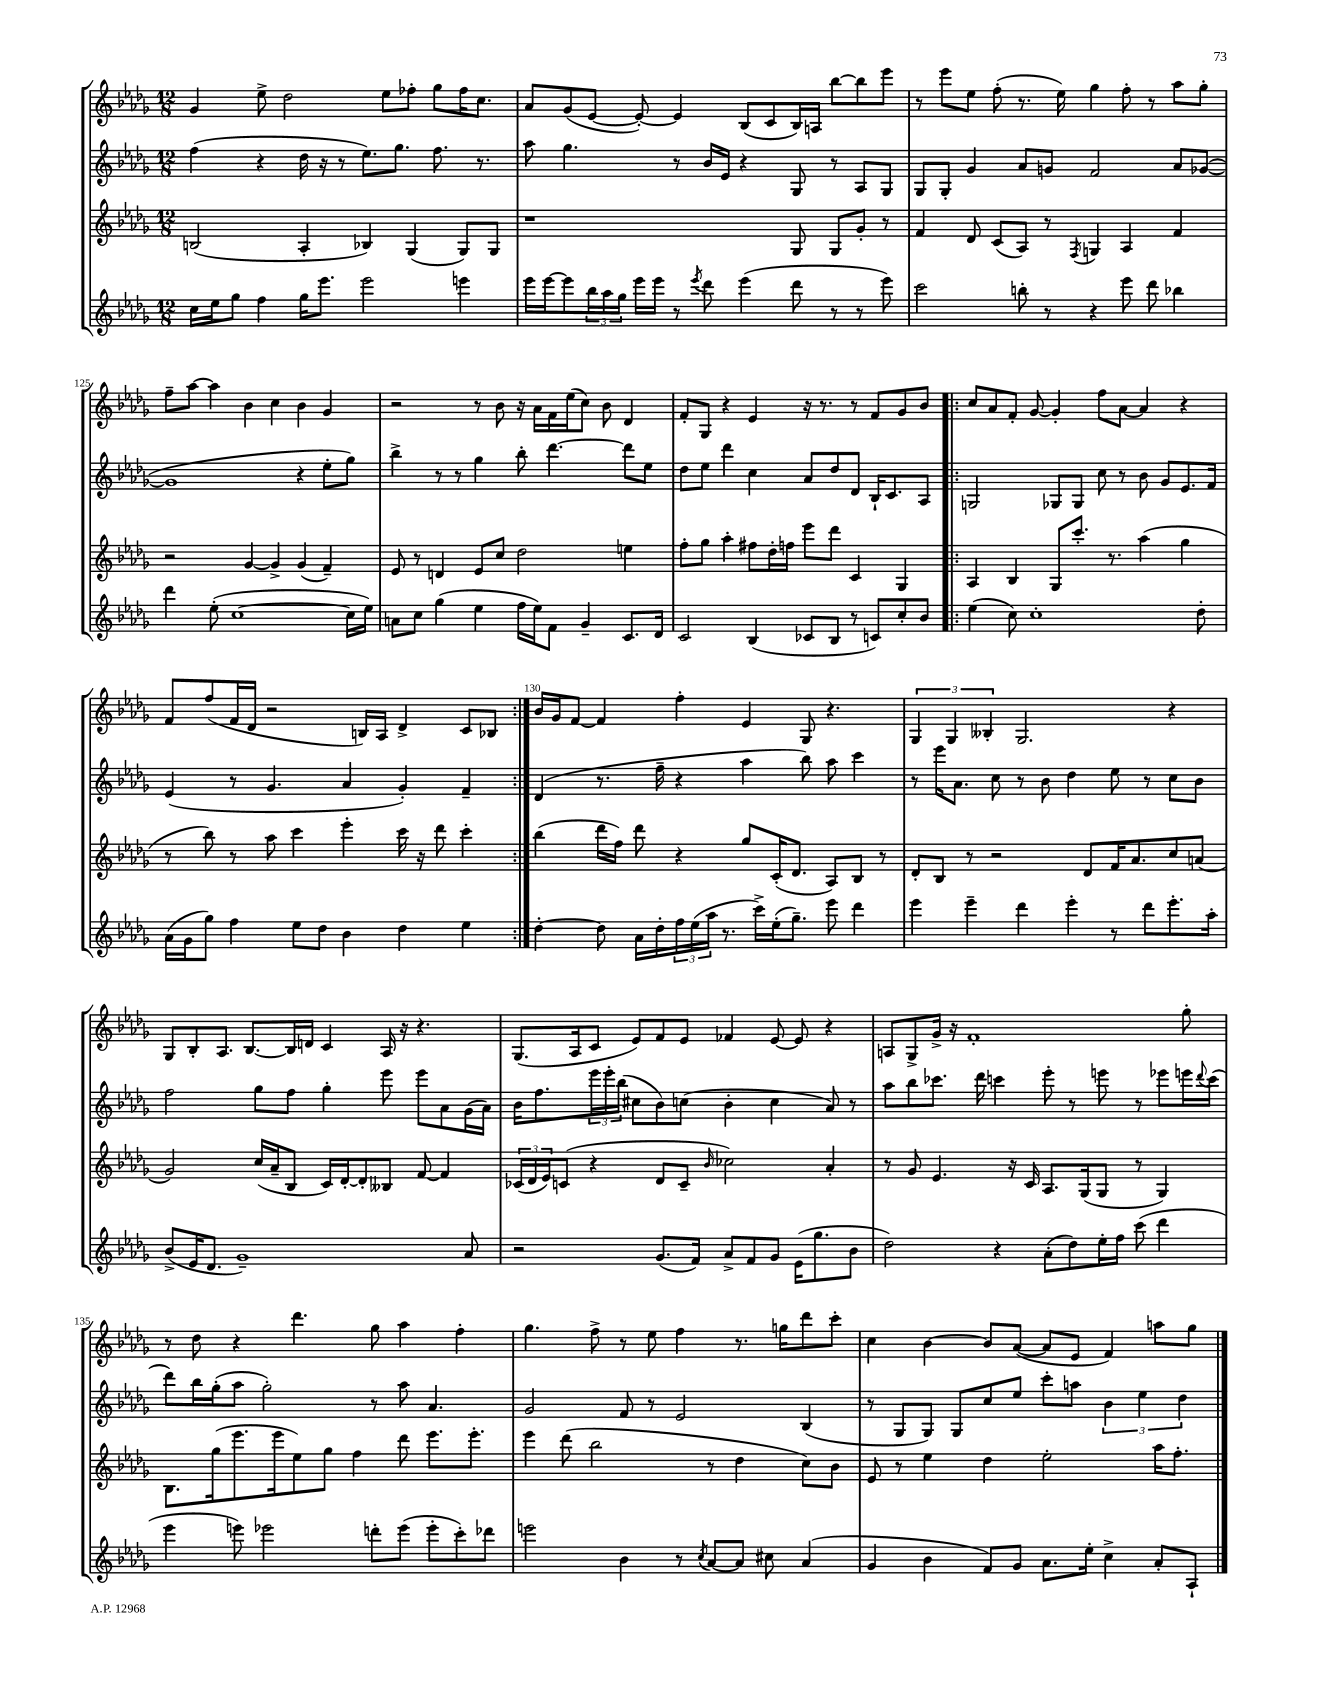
<<
\new StaffGroup <<
\new Staff = "s0" {
    \clef treble \key des \major \numericTimeSignature \time 12/8
    ges'4 ees''8-> des''2 ees''8 fes''8-. ges''8 fes''16 c''8. |
    aes'8 ges'8( ees'8~ ees'8~-.) ees'4 bes8( c'8 bes16) a16 bes''8~ bes''8 ees'''8 |
    r8 ees'''8 ees''8 f''8-.( r8. ees''16) ges''4 f''8-. r8 aes''8 ges''8-. |
    f''8-- aes''8~ aes''4 bes'4 c''4 bes'4 ges'4 |
    r2 r8 bes'8 r16 aes'16 f'16 ees''16( c''8) bes'8 des'4 |
    f'8-. ges8 r4 ees'4 r16 r8. r8 f'8 ges'8 bes'8 |
    \repeat volta 2 { c''8 aes'8 f'8-. ges'8~ ges'4-. f''8 aes'8~ aes'4 r4 |
    f'8 f''8( f'16 des'16 r2 b16) aes16 des'4-> c'8 bes8 | }
    bes'16 ges'16 f'8~ f'4 f''4-. ees'4 ges8 r4. |
    \tuplet 3/2 { ges4 ges4 beses4-. } ges2. r4 |
    ges8 bes8-. aes8. bes8.~ bes16 d'16 c'4 aes16 r16 r4. |
    ges8.( aes16 c'8 ees'8) f'8 ees'8 fes'4 ees'8~ ees'8 r4 |
    a8 ges8-> ges'16-> r16 f'1-. ges''8-. |
    r8 des''8 r4 des'''4. ges''8 aes''4 f''4-. |
    ges''4. f''8-> r8 ees''8 f''4 r8. g''16 des'''8 c'''8-. |
    c''4 bes'4~ bes'8 aes'8~( aes'8 ees'8 f'4) a''8 ges''8 \bar "|." |
}
\new Staff = "s1" {
    \clef treble \key des \major \numericTimeSignature \time 12/8
    f''4( r4 des''16 r16 r8 ees''8.) ges''8. f''8. r8. |
    aes''8 ges''4. r8 bes'16 ees'16 r4 ges8 r8 aes8 ges8 |
    ges8 ges8-. ges'4 aes'8 g'8 f'2 aes'8 ges'8~( |
    ges'1 r4 ees''8-. ges''8) |
    bes''4-> r8 r8 ges''4 bes''8-. des'''4.~ des'''8 ees''8 |
    des''8 ees''8 des'''4 c''4 aes'8 des''8 des'8 bes16-! c'8. aes8 |
    \repeat volta 2 { g2 ges8 ges8 c''8 r8 bes'8 ges'8 ees'8. f'16 |
    ees'4( r8 ges'4. aes'4 ges'4-.) f'4-- | }
    des'4( r8. f''16-- r4 aes''4 bes''8) aes''8 c'''4 |
    r8 ees'''16 aes'8. c''8 r8 bes'8 des''4 ees''8 r8 c''8 bes'8 |
    f''2 ges''8 f''8 ges''4-. ees'''8 ees'''8 aes'8 ges'16( aes'16) |
    bes'16 f''8. \tuplet 3/2 { ees'''16 ees'''16-. bes''16( } cis''8 bes'8) c''8( bes'4-. c''4 aes'8) r8 |
    aes''8 bes''8 ces'''8. des'''16 c'''4 ees'''8-. r8 e'''8 r8 ees'''8 e'''16 \appoggiatura { des'''8 } c'''16( |
    des'''8) bes''16 ges''16-.( aes''8 ges''2-.) r8 aes''8 aes'4. |
    ges'2 f'8 r8 ees'2 bes4( |
    r8 ges8 ges8) ges8 c''8 ees''8 c'''8-. a''8 \tuplet 3/2 { bes'4 ees''4 des''4 } \bar "|." |
}
\new Staff = "s2" {
    \clef treble \key des \major \numericTimeSignature \time 12/8
    b2( aes4-. bes4) ges4( ges8) ges8 |
    r1 ges8 ges8 ges'8-. r8 |
    f'4 des'8 c'8( aes8) r8 \acciaccatura { f8 } g4 aes4 f'4 |
    r2 ges'4~ ges'4-> ges'4( f'4--) |
    ees'8 r8 d'4 ees'8 c''8 des''2 e''4 |
    f''8-. ges''8 aes''4-. fis''8 des''16-. f''16 ees'''8 des'''8 c'4 ges4 |
    \repeat volta 2 { aes4 bes4 ges8 c'''8.-. r8. aes''4( ges''4 |
    r8 bes''8) r8 aes''8 c'''4 ees'''4-. c'''16 r16 des'''8 c'''4-. | }
    bes''4( des'''16 f''16) des'''8 r4 ges''8 c'16-.( des'8. aes8) bes8 r8 |
    des'8-. bes8 r8 r2 des'8 f'16 aes'8. c''8 a'8( |
    ges'2) c''16( aes'16-- bes8 c'16) des'16~-. des'8-. beses8 f'8~ f'4 |
    \tuplet 3/2 { ces'16( des'16 ees'16) } c'8( r4 des'8 c'8-- \grace { bes'16 } ces''2) aes'4-. |
    r8 ges'8 ees'4. r16 c'16 aes8. ges16( ges8 r8 ges4) |
    bes8. ges''16( ees'''8. ees'''16 ees''8) ges''8 f''4 des'''8 ees'''8. ees'''8.-. |
    ees'''4 des'''8( bes''2 r8 des''4 c''8) bes'8 |
    ees'8 r8 ees''4 des''4 ees''2-. aes''16 f''8.-. \bar "|." |
}
\new Staff = "s3" {
    \clef treble \key des \major \numericTimeSignature \time 12/8
    c''16 ees''16 ges''8 f''4 ges''16 ees'''8. ees'''2 e'''4 |
    ees'''16 ees'''16~ ees'''8 \tuplet 3/2 { bes''16 aes''16 ges''16 } ees'''16 ees'''16 r8 \acciaccatura { ees'''8 } des'''8 ees'''4( des'''8 r8 r8 ees'''8) |
    c'''2 b''8-. r8 r4 ees'''8 des'''8 bes''4 |
    des'''4 ees''8-.( c''1~ c''16 ees''16) |
    a'8 c''8 ges''4( ees''4 f''16 ees''16) f'8 ges'4-- c'8. des'16 |
    c'2 bes4( ces'8 bes8 r8 c'8) c''8-. bes'8 |
    \repeat volta 2 { ees''4( c''8) c''1-. des''8-. |
    aes'16( ges'16 ges''8) f''4 ees''8 des''8 bes'4 des''4 ees''4 | }
    des''4~-. des''8 aes'16 des''16-. \tuplet 3/2 { f''16 ees''16( aes''16 } r8. c'''16->) ees''16-.( ges''8.--) ees'''8 des'''4 |
    ees'''4 ees'''4-- des'''4 ees'''4-. r8 des'''8 ees'''8.-. aes''16-. |
    bes'8->( ees'16 des'8. ges'1--) aes'8 |
    r2 ges'8.( f'16) aes'8-> f'8 ges'8 ees'16( ges''8. bes'8 |
    des''2) r4 aes'8-.( des''8) ees''16-. f''16 c'''8( des'''4 |
    ees'''4 e'''8) ees'''2 d'''8-. ees'''8( ees'''8-. c'''8-.) des'''8 |
    e'''2 bes'4 r8 \acciaccatura { c''8 } aes'8~ aes'8 cis''8 aes'4( |
    ges'4 bes'4 f'8) ges'8 aes'8. ees''16-. c''4-> aes'8-. aes8-! \bar "|." |
}
>>
>>
\layout { \context { \Score currentBarNumber = #122 \override BarNumber.break-visibility = ##(#f #t #t) barNumberVisibility = #(every-nth-bar-number-visible 5) } }
